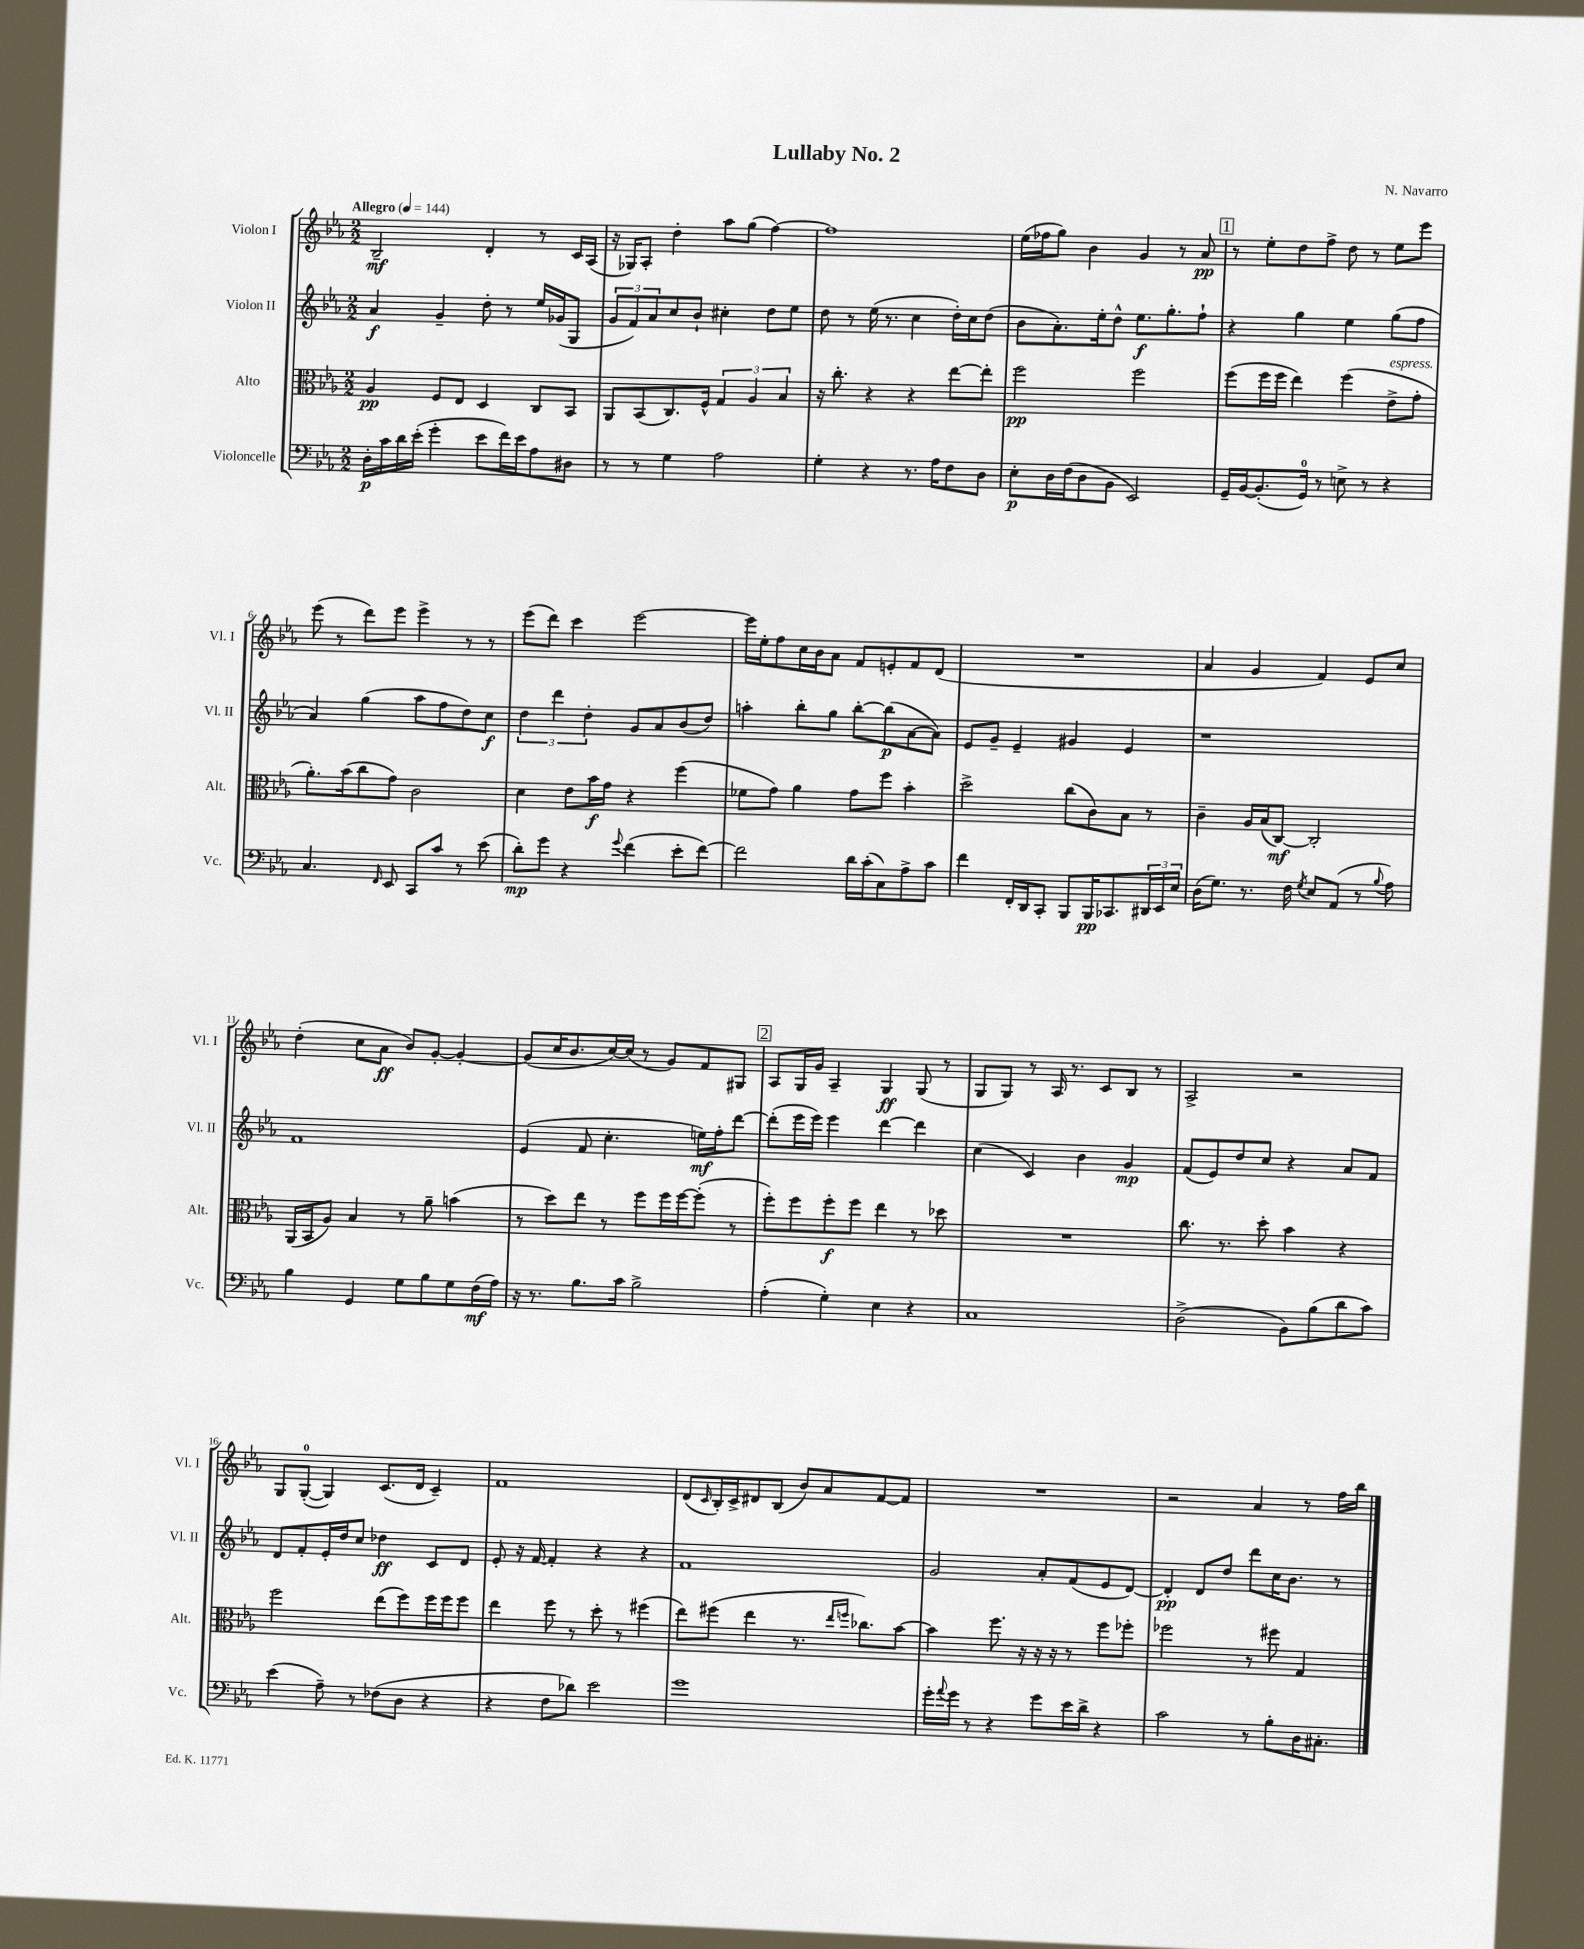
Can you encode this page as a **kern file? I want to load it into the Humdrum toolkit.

**kern	**dynam	**kern	**dynam	**kern	**dynam	**kern	**dynam
*part4	*part4	*part3	*part3	*part2	*part2	*part1	*part1
*staff4	*staff4	*staff3	*staff3	*staff2	*staff2	*staff1	*staff1
*I"Violoncelle	*	*I"Alto	*	*I"Violon II	*	*I"Violon I	*
*I'Vc.	*	*I'Alt.	*	*I'Vl. II	*	*I'Vl. I	*
*clefF4	*	*clefC3	*	*clefG2	*	*clefG2	*
*k[b-e-a-]	*	*k[b-e-a-]	*	*k[b-e-a-]	*	*k[b-e-a-]	*
*M2/2	*	*M2/2	*	*M2/2	*	*M2/2	*
*MM144	*	*MM144	*	*MM144	*	*MM144	*
=1	=1	=1	=1	=1	=1	=1	=1
!	!	!	!	!	!	!LO:TX:a:B:t=Allegro	!
16D'\LL	p	4A-/	pp	4a-/	f	2B-~/	mf
16c\	.	.	.	.	.	.	.
16d\	.	.	.	.	.	.	.
(16e-'\JJ	.	.	.	.	.	.	.
4g'\	.	8F/L	.	4g~/	.	.	.
.	.	8E-/J	.	.	.	.	.
8e-\L	.	4D/	.	8dd'\	.	4d'/	.
16f\L)	.	.	.	8r	.	.	.
16e-\J	.	.	.	.	.	.	.
8A-\	.	8C/L	.	16ee-/LL	.	8r	.
.	.	.	.	(16g-X/J	.	.	.
8D#X\J	.	8BB-/J	.	8G/J	.	16c/LL	.
.	.	.	.	.	.	(16A-/JJ	.
=2	=2	=2	=2	=2	=2	=2	=2
8r	.	8AA-/L	.	12g/L	.	16r	.
.	.	.	.	.	.	16G-X/KL)	.
.	.	.	.	12f/)	.	.	.
8r	.	(8BB-/	.	.	.	8A-'/J	.
.	.	.	.	12a-/	.	.	.
4G\	.	8.C/)	.	8cc/	.	4dd'\	.
.	.	.	.	8b-`/J	.	.	.
.	.	16F^^/Jk	.	.	.	.	.
2A-\	.	6G/	.	4cc#X'\	.	8aa-\L	.
.	.	.	.	.	.	(8gg\J	.
.	.	6A-/	.	.	.	.	.
.	.	.	.	8dd\L	.	[4ff\)	.
.	.	6B-/	.	.	.	.	.
.	.	.	.	8ee-\J	.	.	.
=3	=3	=3	=3	=3	=3	=3	=3
4G'\	.	16r	.	8dd\	.	1ff]	.
.	.	8.cc'\	.	.	.	.	.
.	.	.	.	8r	.	.	.
4r	.	4r	.	(16ee-\	.	.	.
.	.	.	.	8.r	.	.	.
8.r	.	4r	.	4cc\	.	.	.
16A-\KL	.	.	.	.	.	.	.
8F\	.	[8ee-\L	.	16dd'\LL)	.	.	.
.	.	.	.	16cc\J	.	.	.
8D\J	.	8ee-'\J]	.	(8dd\J	.	.	.
=4	=4	=4	=4	=4	=4	=4	=4
8E-'\L	p	2ff\	pp	8b-\L	.	(16ee-\LL	.
.	.	.	.	.	.	16ff-X\J	.
16D\L	.	.	.	8.a-'\)	.	8gg\J)	.
(16F\J	.	.	.	.	.	.	.
8D\	.	.	.	.	.	4b-\	.
.	.	.	.	16ee-'\k	.	.	.
8BB-\J	.	.	.	8dd^^\J	.	.	.
2EE-/)	.	2ff\	.	8.ee-\L	f	4g/	.
.	.	.	.	8.gg'\	.	.	.
.	.	.	.	.	.	8r	.
.	.	.	.	8ff`\J	.	8a-/	pp
!!LO:REH:place=s1:t=1
=5	=5	=5	=5	=5	=5	=5	=5
16GG~/LL	.	(8ff\L	.	4r	.	8r	.
[16BB-/J	.	.	.	.	.	.	.
(8.BB-'/]	.	16ff\L	.	.	.	8ee-'\L	.
.	.	16ff\JJ	.	.	.	.	.
.	.	4ee-\)	.	4gg\	.	8dd\	.
16GG/Jk)	.	.	.	.	.	.	.
8r	.	.	.	.	.	8ff^\J	.
8En^\	.	(4ff\	.	4ee-\	.	8dd\	.
8r	.	.	.	.	.	8r	.
!	!	!LO:TX:a:i:t=espress.	!	!	!	!	!
4r	.	8e-^\L	.	(8gg\L	.	8ee-\L	.
.	.	8g'\J	.	8ff\J	.	8eee-\J	.
!!LO:LB:g=z
=6	=6	=6	=6	=6	=6	=6	=6
4.C/	.	8.a-'\L)	.	4a-/)	.	(8eee-\	.
.	.	.	.	.	.	8r	.
.	.	(16b-\k	.	.	.	.	.
.	.	8cc\	.	(4gg\	.	8ddd\L)	.
16qqFF/	.	.	.	.	.	.	.
8EE-/	.	8g\J)	.	.	.	8eee-\J	.
8CC/L	.	2c\	.	8aa-\L	.	4eee-^\	.
8c/J	.	.	.	8ff\	.	.	.
8r	.	.	.	8dd\)	.	8r	.
(8e-\	.	.	.	8cc\J	f	8r	.
=7	=7	=7	=7	=7	=7	=7	=7
8d'\L)	mp	4d\	.	6dd\	.	(8eee-\L	.
8g\J	.	.	.	.	.	8ddd\J)	.
.	.	.	.	6ddd\	.	.	.
4r	.	8e-\L	.	.	.	4ccc\	.
.	.	.	.	6dd'\	.	.	.
.	.	16b-\L	f	.	.	.	.
.	.	16g\JJ	.	.	.	.	.
8qqg/	.	.	.	.	.	.	.
(4f\	.	4r	.	8g/L	.	[2eee-\	.
.	.	.	.	8a-/	.	.	.
8e-'\L	.	(4ff\	.	(8b-/	.	.	.
[8f\J)	.	.	.	8dd/J)	.	.	.
=8	=8	=8	=8	=8	=8	=8	=8
2f\]	.	8f-X\L	.	4aan'\	.	16eee-\LL]	.
.	.	.	.	.	.	16ee-'\J	.
.	.	8g\J)	.	.	.	8ff\	.
.	.	4a-\	.	8bb-'\L	.	16cc\L	.
.	.	.	.	.	.	16b-\J	.
.	.	.	.	8gg\J	.	8a-\J	.
16d\LL	.	8g\L	.	[8bb-'\L	.	8f/L	.
(16c'\J	.	.	.	.	.	.	.
8C\)	.	8ff\J	.	(8bb-\]	p	8en'/	.
8A-^\	.	4b-'\	.	[8a-\	.	8f/	.
8c\J	.	.	.	8a-\J])	.	(8d/J	.
=9	=9	=9	=9	=9	=9	=9	=9
4f\	.	2dd^\	.	8e-/L	.	1r	.
.	.	.	.	8g~/J	.	.	.
16FF'/LL	.	.	.	4e-~/	.	.	.
16DD/J	.	.	.	.	.	.	.
8CC'/J	.	.	.	.	.	.	.
8BBB-/L	.	(8cc\L	.	4g#X/	.	.	.
16BBB-/K	pp	8c\)	.	.	.	.	.
8.CC-X/	.	.	.	.	.	.	.
.	.	8B-\J	.	4e-/	.	.	.
24DD#X/L	.	8r	.	.	.	.	.
24EE-/	.	.	.	.	.	.	.
24E-/JJ	.	.	.	.	.	.	.
=10	=10	=10	=10	=10	=10	=10	=10
(16D\KL	.	4c~\	.	1r	.	4a-/	.
8.G\J)	.	.	.	.	.	.	.
8.r	.	16A-/LL	.	.	.	4g/	.
.	.	(16B-/J	.	.	.	.	.
.	.	[8C/J)	mf	.	.	.	.
16F\	.	.	.	.	.	.	.
8qG/	.	.	.	.	.	.	.
8E-/L	.	2C'/]	.	.	.	4f/)	.
(8AA-/J	.	.	.	.	.	.	.
8r	.	.	.	.	.	8e-/L	.
8qqB-/	.	.	.	.	.	.	.
8A-\)	.	.	.	.	.	8cc/J	.
!!LO:LB:g=z
=11	=11	=11	=11	=11	=11	=11	=11
4B-\	.	(16AA-/LL	.	1f	.	(4dd'\	.
.	.	16BB-/J	.	.	.	.	.
.	.	8A-/J)	.	.	.	.	.
4GG/	.	4B-/	.	.	.	8cc\L	.
.	.	.	.	.	.	8a-\J	ff
8G\L	.	8r	.	.	.	8b-/L)	.
8B-\	.	8a-~\	.	.	.	[8g'/J	.
8G\	.	(4bn\	.	.	.	4g'/_	.
(16F\L	mf	.	.	.	.	.	.
16A-\JJ)	.	.	.	.	.	.	.
=12	=12	=12	=12	=12	=12	=12	=12
16r	.	8r	.	(4e-/	.	(8g/L]	.
8.r	.	.	.	.	.	.	.
.	.	8dd\L)	.	.	.	16cc/K	.
.	.	.	.	.	.	8.b-/	.
8.B-\L	.	8ee-\J	.	8f/	.	.	.
.	.	8r	.	4.cc'\	.	[16cc/L)	.
16c\Jk	.	.	.	.	.	(16cc/JJ]	.
2B-^\	.	8ff\L	.	.	.	8r	.
.	.	16ff\L	.	.	.	8g/L)	.
.	.	[16ff\J	.	.	.	.	.
.	.	(8ff'\J]	.	16een\LL)	mf	8f/	.
.	.	.	.	16ff'\J	.	.	.
.	.	8r	.	[8ddd\J	.	8G#X/J	.
!!LO:REH:place=s1:t=2
=13	=13	=13	=13	=13	=13	=13	=13
(4A-'\	.	8ff'\L)	.	(8ddd'\L]	.	8A-/L	.
.	.	8ff\	.	16eee-\L	.	16G/L	.
.	.	.	.	16eee-\JJ)	.	16g/JJ	.
4G'\)	.	8ff'\	f	4eee-\	.	4A-~/	.
.	.	8ff\J	.	.	.	.	.
4E-\	.	4ee-\	.	[4ddd\	.	4G/	ff
4r	.	8r	.	4ddd\]	.	(8G/	.
.	.	8dd-X\	.	.	.	8r	.
=14	=14	=14	=14	=14	=14	=14	=14
1C	.	1r	.	(4cc\	.	8G/L	.
.	.	.	.	.	.	8G/J)	.
.	.	.	.	4c/)	.	8r	.
.	.	.	.	.	.	16A-/	.
.	.	.	.	.	.	8.r	.
.	.	.	.	4b-\	.	.	.
.	.	.	.	.	.	8c/L	.
.	.	.	.	4g/	mp	8B-/J	.
.	.	.	.	.	.	8r	.
=15	=15	=15	=15	=15	=15	=15	=15
(2D^\	.	8.cc\	.	(8f/L	.	2A-^/	.
.	.	.	.	8e-/)	.	.	.
.	.	8.r	.	.	.	.	.
.	.	.	.	8dd/	.	.	.
.	.	8dd'\	.	8cc/J	.	.	.
8BB-\L)	.	4b-\	.	4r	.	2r	.
(8B-\	.	.	.	.	.	.	.
8d\	.	4r	.	8a-/L	.	.	.
8c\J)	.	.	.	8f/J	.	.	.
!!LO:LB:g=z
=16	=16	=16	=16	=16	=16	=16	=16
(4e-\	.	2ff\	.	8d/L	.	8G/L	.
.	.	.	.	8f'/	.	([8G'/J	.
8A-~\)	.	.	.	16e-'/L	.	4G/])	.
.	.	.	.	16dd/J	.	.	.
8r	.	.	.	8cc/J	.	.	.
(8F-X\L	.	(8ee-\L	.	4dd-X\	ff	(8.c/L	.
8D\J	.	8ff\)	.	.	.	.	.
.	.	.	.	.	.	16d/Jk	.
4r	.	16ff\L	.	8c/L	.	4c~/)	.
.	.	16ff\J	.	.	.	.	.
.	.	8ff\J	.	8d/J	.	.	.
=17	=17	=17	=17	=17	=17	=17	=17
4r	.	4ee-\	.	8e-'/	.	1f	.
.	.	.	.	16r	.	.	.
.	.	.	.	[16f/	.	.	.
8F\L	.	8ff\	.	4f'/]	.	.	.
8d-X\J)	.	8r	.	.	.	.	.
2e-\	.	8dd'\	.	4r	.	.	.
.	.	8r	.	.	.	.	.
.	.	(4ff#X\	.	4r	.	.	.
=18	=18	=18	=18	=18	=18	=18	=18
1g	.	8ee-\L)	.	1f	.	(8d/L	.
.	.	.	.	.	.	16qqc/	.
.	.	(8ff#X\J	.	.	.	16B-'/L)	.
.	.	.	.	.	.	16c^/J	.
.	.	4ee-\	.	.	.	8d#X/	.
.	.	.	.	.	.	(8B-/J	.
.	.	8.r	.	.	.	8b-/L)	.
.	.	.	.	.	.	8a-/	.
.	.	16qqee-/LL	.	.	.	.	.
.	.	16qqffn/JJ	.	.	.	.	.
.	.	8.cc-X\L)	.	.	.	.	.
.	.	.	.	.	.	[8f/	.
.	.	[8b-\J	.	.	.	8f/J]	.
=19	=19	=19	=19	=19	=19	=19	=19
16g'\LL	.	4b-\]	.	2g/	.	1r	.
8qqa-/	.	.	.	.	.	.	.
16g\JJ	.	.	.	.	.	.	.
8r	.	.	.	.	.	.	.
4r	.	8.ff\	.	.	.	.	.
.	.	16r	.	.	.	.	.
8g\L	.	16r	.	8a-'/L	.	.	.
.	.	16r	.	.	.	.	.
16e-\L	.	8r	.	(8f/	.	.	.
16d^\JJ	.	.	.	.	.	.	.
4r	.	8ff\L	.	8e-/	.	.	.
.	.	8ff-X'\J	.	[8d/J)	.	.	.
=20	=20	=20	=20	=20	=20	=20	=20
2c\	.	2ff-X\	.	4d'/]	pp	2r	.
.	.	.	.	8d/L	.	.	.
.	.	.	.	8dd/J	.	.	.
8r	.	8r	.	8ddd\L	.	4a-/	.
8B-'\L	.	8ff#X\	.	16cc\K	.	.	.
.	.	.	.	8.b-\J	.	.	.
16D\K	.	4G/	.	.	.	8r	.
8.C#X'\J	.	.	.	.	.	.	.
.	.	.	.	8r	.	16ff\LL	.
.	.	.	.	.	.	16bb-\JJ	.
==	==	==	==	==	==	==	==
*-	*-	*-	*-	*-	*-	*-	*-
